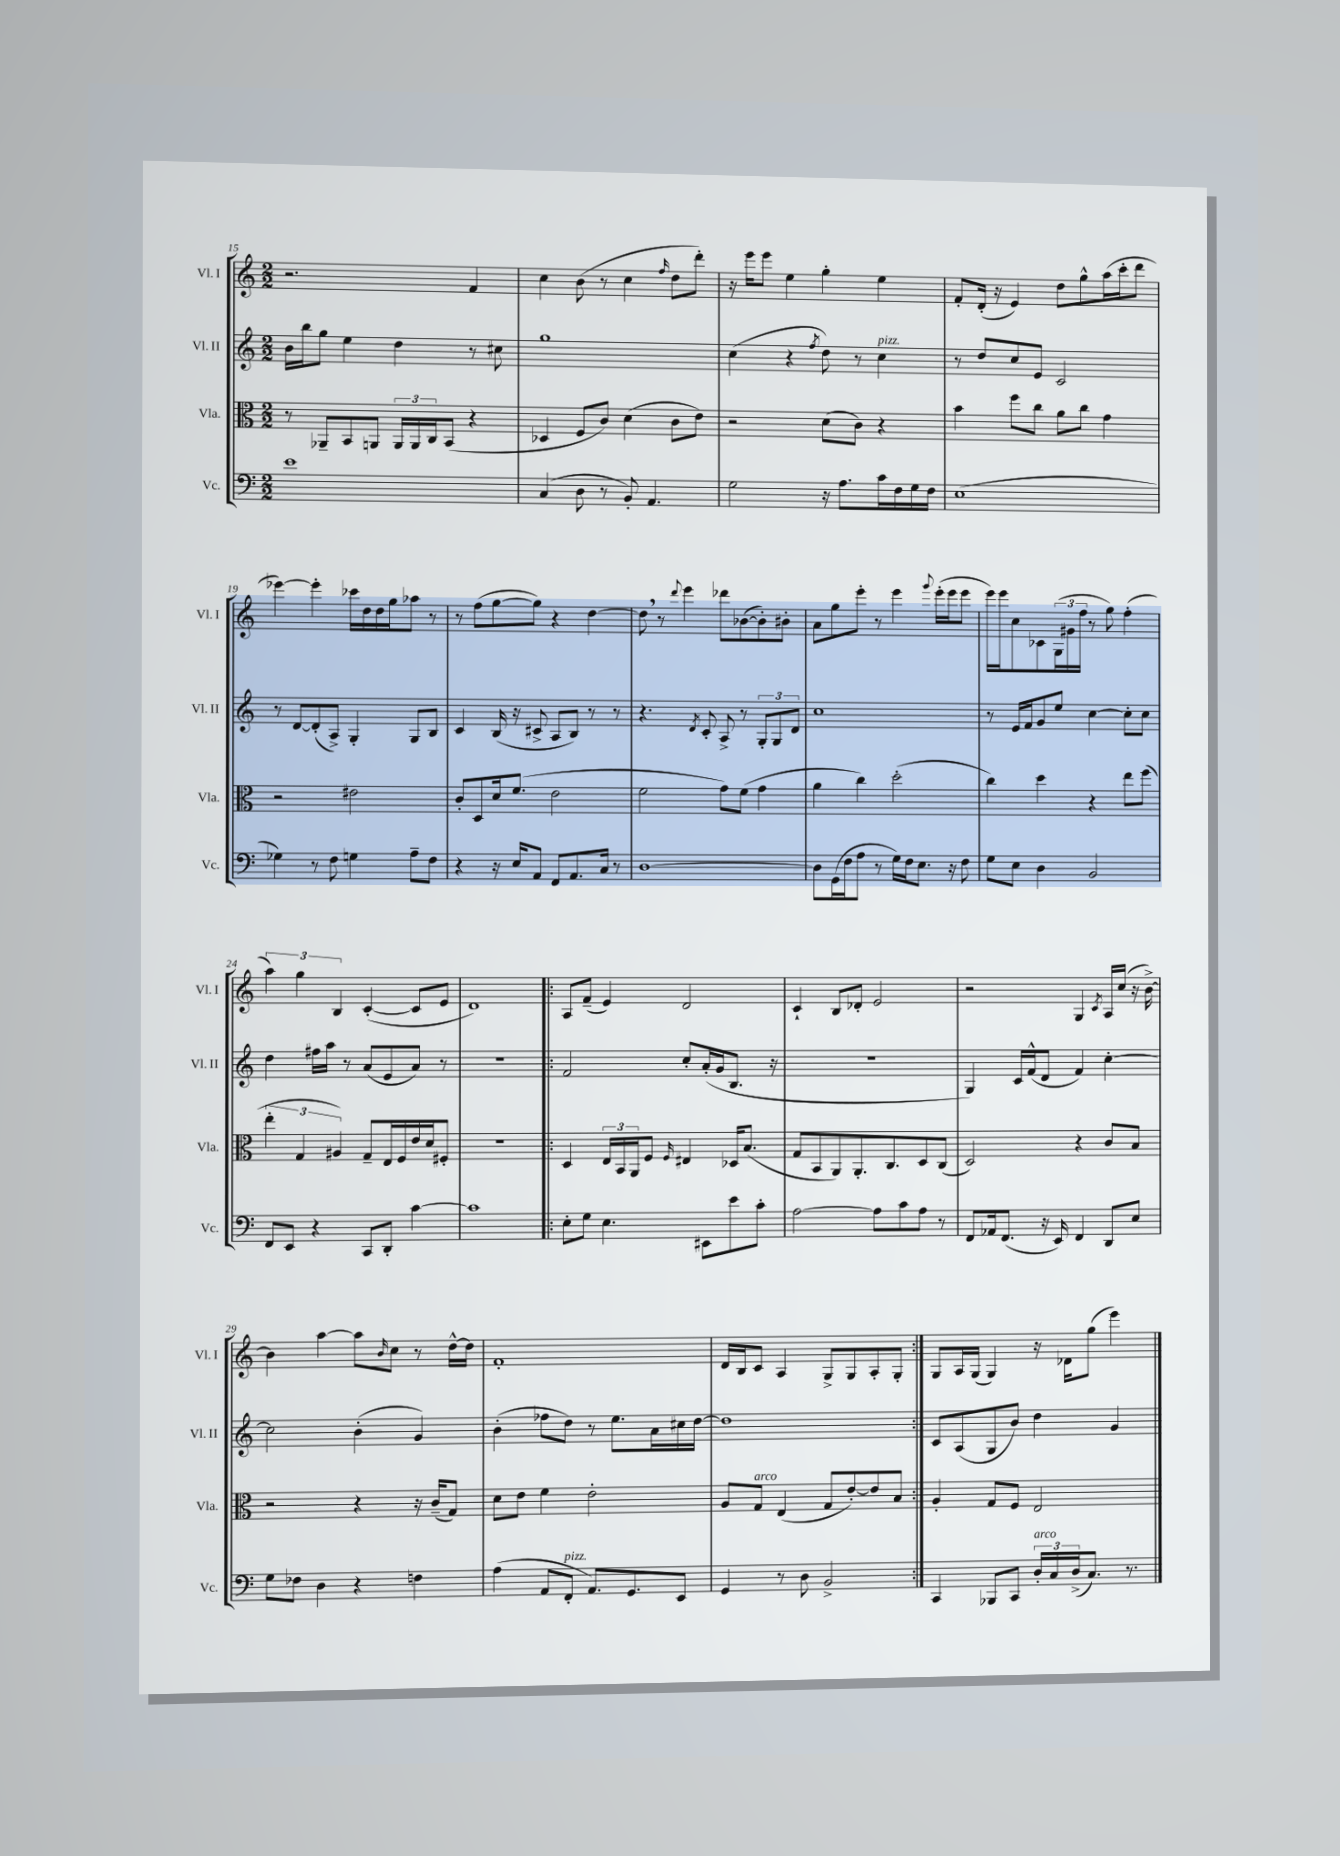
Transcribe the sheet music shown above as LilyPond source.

<<
\new StaffGroup <<
\new Staff = "s0" \with { instrumentName = "Vl. I" shortInstrumentName = "Vl. I" } {
    \clef treble \key c \major \numericTimeSignature \time 2/2
    r2. f'4 |
    c''4 b'8( r8 c''4 \grace { f''16 } d''8 d'''8-.) |
    r16 e'''16 e'''8 e''4 g''4-. e''4 |
    f'8-. d'16-.( r16 e'4) d''8 g''8-^ a''16( c'''16-. d'''8 |
    ees'''4~) ees'''4-. ces'''16 d''16 d''16 g''16 aes''8 r8 |
    r8 f''8( g''8~ g''8) r4 d''4~ |
    d''8 \breathe r8 \appoggiatura { d'''8 } e'''4 des'''8 bes'8~( bes'8-.) bis'8-. |
    a'8 g''8 e'''8-. r8 e'''4 \appoggiatura { g'''8 } e'''16-.( e'''16 e'''8 |
    e'''16) e'''16 c''8 ces'8 \tuplet 3/2 { g16( gis'16 f''16 } r8 g''8) f''4-.( |
    \tuplet 3/2 { a''4) g''4 b4 } c'4~-.( c'8 e'8 |
    d'1) |
    \repeat volta 2 { a8 f'8--( e'4) d'2 |
    c'4-! b8 des'8-. e'2 |
    r2 g4 \acciaccatura { c'8 } a16 c''16( r16 b'16~->) |
    b'4 a''4~ a''8 \grace { b'16 } c''8 r8 d''16~-^ d''16 |
    f'1-. |
    d'16 b16 c'8 a4 g8-> g8 a8-. g8-. | }
    g8 a16 g16( g4) r16 des'16 g''8( e'''4) \bar "|." |
}
\new Staff = "s1" \with { instrumentName = "Vl. II" shortInstrumentName = "Vl. II" } {
    \clef treble \key c \major \numericTimeSignature \time 2/2
    b'16 b''16 g''8 e''4 d''4 r8 cis''8 |
    g''1 |
    c''4( r4 \acciaccatura { f''8 } d''8) r8 c''4^\markup { \italic "pizz." } |
    r8 d''8 c''8 e'8 c'2 |
    r8 d'8~ d'8-.( a8->) g4-. g8 b8 |
    c'4 b16( r16 cis'8-> a8 b8) r8 r8 |
    r4. \acciaccatura { d'8 } c'8-. a8-> r8 \tuplet 3/2 { g8-. g8 d'8 } |
    c''1 |
    r8 e'16 f'16 g'8 e''8 c''4~ c''8-. c''8 |
    d''4 fis''16 a''16 r8 a'8( e'8 a'8) r8 |
    R1 |
    \repeat volta 2 { f'2 c''8-. a'16-.( g'16 b8. r16 |
    R1 |
    g4) c'16 f'16-^( d'8 f'4) c''4~-. |
    c''2 b'4-.( g'4) |
    b'4-.( fes''8 d''8) r8 e''8. a'16 cis''16 d''16~ |
    d''1 | }
    c'8 a8( g8 b'8) d''4 g'4 \bar "|." |
}
\new Staff = "s2" \with { instrumentName = "Vla." shortInstrumentName = "Vla." } {
    \clef alto \key c \major \numericTimeSignature \time 2/2
    r8 aes,8-- b,8 a,8 \tuplet 3/2 { a,16 a,16 c16 } b,8( r4 |
    des4 f8 c'8) d'4( c'8 e'8) |
    r2 d'8( c'8) r4 |
    b'4 f''8 c''8 a'8 c''8 g'4 |
    r2 eis'2 |
    c'8-. d8 d'16 f'8.( e'2 |
    f'2 g'8) f'8( g'4 |
    a'4 c''4) d''2-.( |
    c''4) d''4 r4 e''8 f''8( |
    \tuplet 3/2 { e''4-. g4 ais4) } g8-- e16 f16 e'16 d'16 fis8-. |
    r1 |
    \repeat volta 2 { d4 \tuplet 3/2 { e16 b,16 a,16 } f8 \grace { f16 } eis4 des16 b8.( |
    g8 b,8 a,8) a,8.-. c8. d8 c8( |
    d2) r4 c'8 b8 |
    r2 r4 r16 c'16--( g8) |
    d'8 e'8 f'4 e'2-. |
    a8 g8^\markup { \italic "arco" } e4( g8 e'8~-.) e'8 b8 | }
    a4-. g8 f8 e2 \bar "|." |
}
\new Staff = "s3" \with { instrumentName = "Vc." shortInstrumentName = "Vc." } {
    \clef bass \key c \major \numericTimeSignature \time 2/2
    e'1 |
    c4( d8 r8 b,8-.) a,4. |
    g2 r16 a8. c'16 f16 g16 f16 |
    e1( |
    ges4) r8 f8 g4 a8-- f8 |
    r4 r16 e16 a,8 f,8 a,8. c16 r8 |
    d1~ |
    d8 g,16( f16 a8 r8 g16) f16 e8. r16 f8 |
    g8 e8 d4 b,2 |
    f,8 e,8 r4 c,8 d,8-. c'4~ |
    c'1 |
    \repeat volta 2 { e8-. g8 e4. eis,8 e'8 c'8-. |
    a2~ a8 c'8 a8 r8 |
    f,8 aes,16 f,8.( r16 e,16) f,4 d,8 e8 |
    g8 fes8 d4 r4 f4 |
    a4( a,8 f,8-.^\markup { \italic "pizz." } a,8.) g,8. e,8 |
    g,4 r8 d8 b,2-> | }
    c,4 bes,,8 c,8 \tuplet 3/2 { d16-.^\markup { \italic "arco" } c16 d16->( } c8.) r8. \bar "|." |
}
>>
>>
\layout { \context { \Score currentBarNumber = #15 } }
